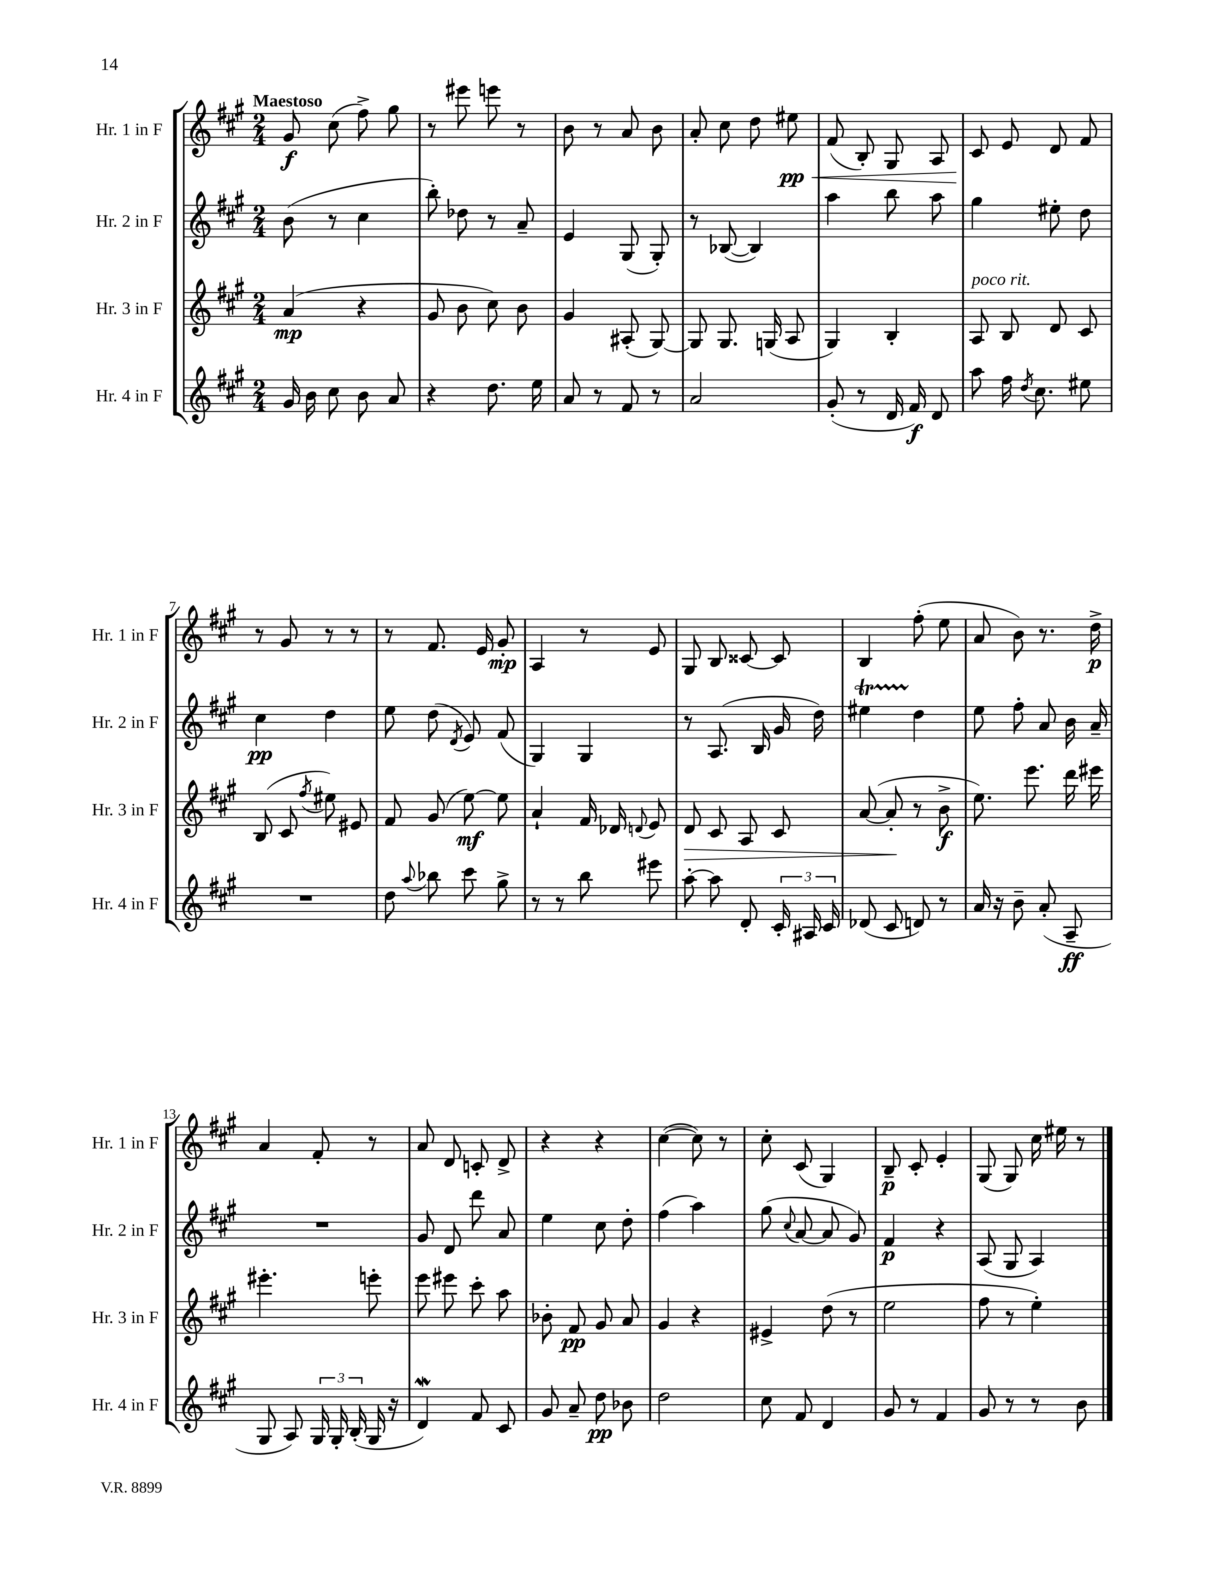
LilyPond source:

<<
\new StaffGroup <<
\new Staff = "s0" \with { instrumentName = "Hr. 1 in F" shortInstrumentName = "Hr. 1 in F" } {
    \clef treble \key a \major \numericTimeSignature \time 2/4 \tempo "Maestoso"
    \autoBeamOff gis'8\f cis''8( fis''8->) gis''8 |
    r8 eis'''8 e'''8 r8 |
    b'8 r8 a'8 b'8 |
    a'8-. cis''8 d''8 eis''8\pp\< |
    fis'8( b8-.) gis8 a8 |
    cis'8\! e'8 d'8 fis'8 |
    r8 gis'8 r8 r8 |
    r8 fis'8. e'16 gis'8-.\mp |
    a4 r8 e'8 |
    gis8 b8 cisis'8~ cisis'8 |
    b4 fis''8-.( e''8 |
    a'8 b'8) r8. d''16->\p |
    a'4 fis'8-. r8 |
    a'8 d'8 c'8-. d'8-> |
    r4 r4 |
    cis''4~( cis''8) r8 |
    cis''8-. cis'8( gis4) |
    b8--\p cis'8-. e'4-. |
    gis8( gis8) cis''16 eis''16 r8 \bar "|." |
}
\new Staff = "s1" \with { instrumentName = "Hr. 2 in F" shortInstrumentName = "Hr. 2 in F" } {
    \clef treble \key a \major \numericTimeSignature \time 2/4
    \autoBeamOff b'8( r8 cis''4 |
    b''8-.) des''8 r8 a'8-- |
    e'4 gis8( gis8-.) |
    r8 bes8~( bes4) |
    a''4 b''8 a''8 |
    gis''4 eis''8-. d''8 |
    cis''4\pp d''4 |
    e''8 d''8( \acciaccatura { d'8 } e'8) fis'8( |
    gis4) gis4 |
    r8 a8.( b16 gis'16 d''16) |
    eis''4\startTrillSpan d''4\stopTrillSpan |
    e''8 fis''8-. a'8 b'16 a'16-- |
    R2 |
    gis'8 d'8 d'''8 a'8 |
    e''4 cis''8 d''8-. |
    fis''4( a''4) |
    gis''8( \appoggiatura { cis''8 } a'8~ a'8 gis'8) |
    fis'4\p r4 |
    a8( gis8 a4) \bar "|." |
}
\new Staff = "s2" \with { instrumentName = "Hr. 3 in F" shortInstrumentName = "Hr. 3 in F" } {
    \clef treble \key a \major \numericTimeSignature \time 2/4
    \autoBeamOff a'4\mp( r4 |
    gis'8 b'8 cis''8) b'8 |
    gis'4 ais8-.( gis8~) |
    gis8 gis8. g16( a8 |
    gis4) b4-. |
    a8^\markup { \italic "poco rit." } b8 d'8 cis'8 |
    b8( cis'8 \acciaccatura { fis''8 } eis''8) eis'8 |
    fis'8 gis'8( e''8~\mf) e''8 |
    a'4-! fis'16 des'16 \appoggiatura { d'8 } e'8 |
    d'8\> cis'8 a8 cis'8 |
    a'8~( a'8-.\! r8 b'8->\f |
    e''8.) e'''8. d'''16 eis'''16 |
    eis'''4.-. e'''8-. |
    e'''8 eis'''8 cis'''8-. a''8 |
    bes'8-. fis'8\pp gis'8 a'8 |
    gis'4 r4 |
    eis'4-> d''8( r8 |
    e''2 |
    fis''8 r8 e''4-.) \bar "|." |
}
\new Staff = "s3" \with { instrumentName = "Hr. 4 in F" shortInstrumentName = "Hr. 4 in F" } {
    \clef treble \key a \major \numericTimeSignature \time 2/4
    \autoBeamOff gis'16 b'16 cis''8 b'8 a'8 |
    r4 d''8. e''16 |
    a'8 r8 fis'8 r8 |
    a'2 |
    gis'8-.( r8 d'16 fis'16\f) d'8 |
    a''8 fis''16 \acciaccatura { d''8 } cis''8. eis''8 |
    R2 |
    d''8 \appoggiatura { a''8 } bes''8 cis'''8 gis''8-> |
    r8 r8 b''8 eis'''8 |
    a''8~-. a''8 d'8-. \tuplet 3/2 { cis'16-. ais16 cis'16 } |
    des'8( cis'8 d'8) r8 |
    a'16 r16 b'8-- a'8-.( a8--\ff |
    gis8 a8) \tuplet 3/2 { gis16 gis16-. b16-.( } gis16 r16 |
    d'4\mordent) fis'8 cis'8 |
    gis'8 a'8-- d''8\pp bes'8 |
    d''2 |
    cis''8 fis'8 d'4 |
    gis'8 r8 fis'4 |
    gis'8 r8 r8 b'8 \bar "|." |
}
>>
>>
